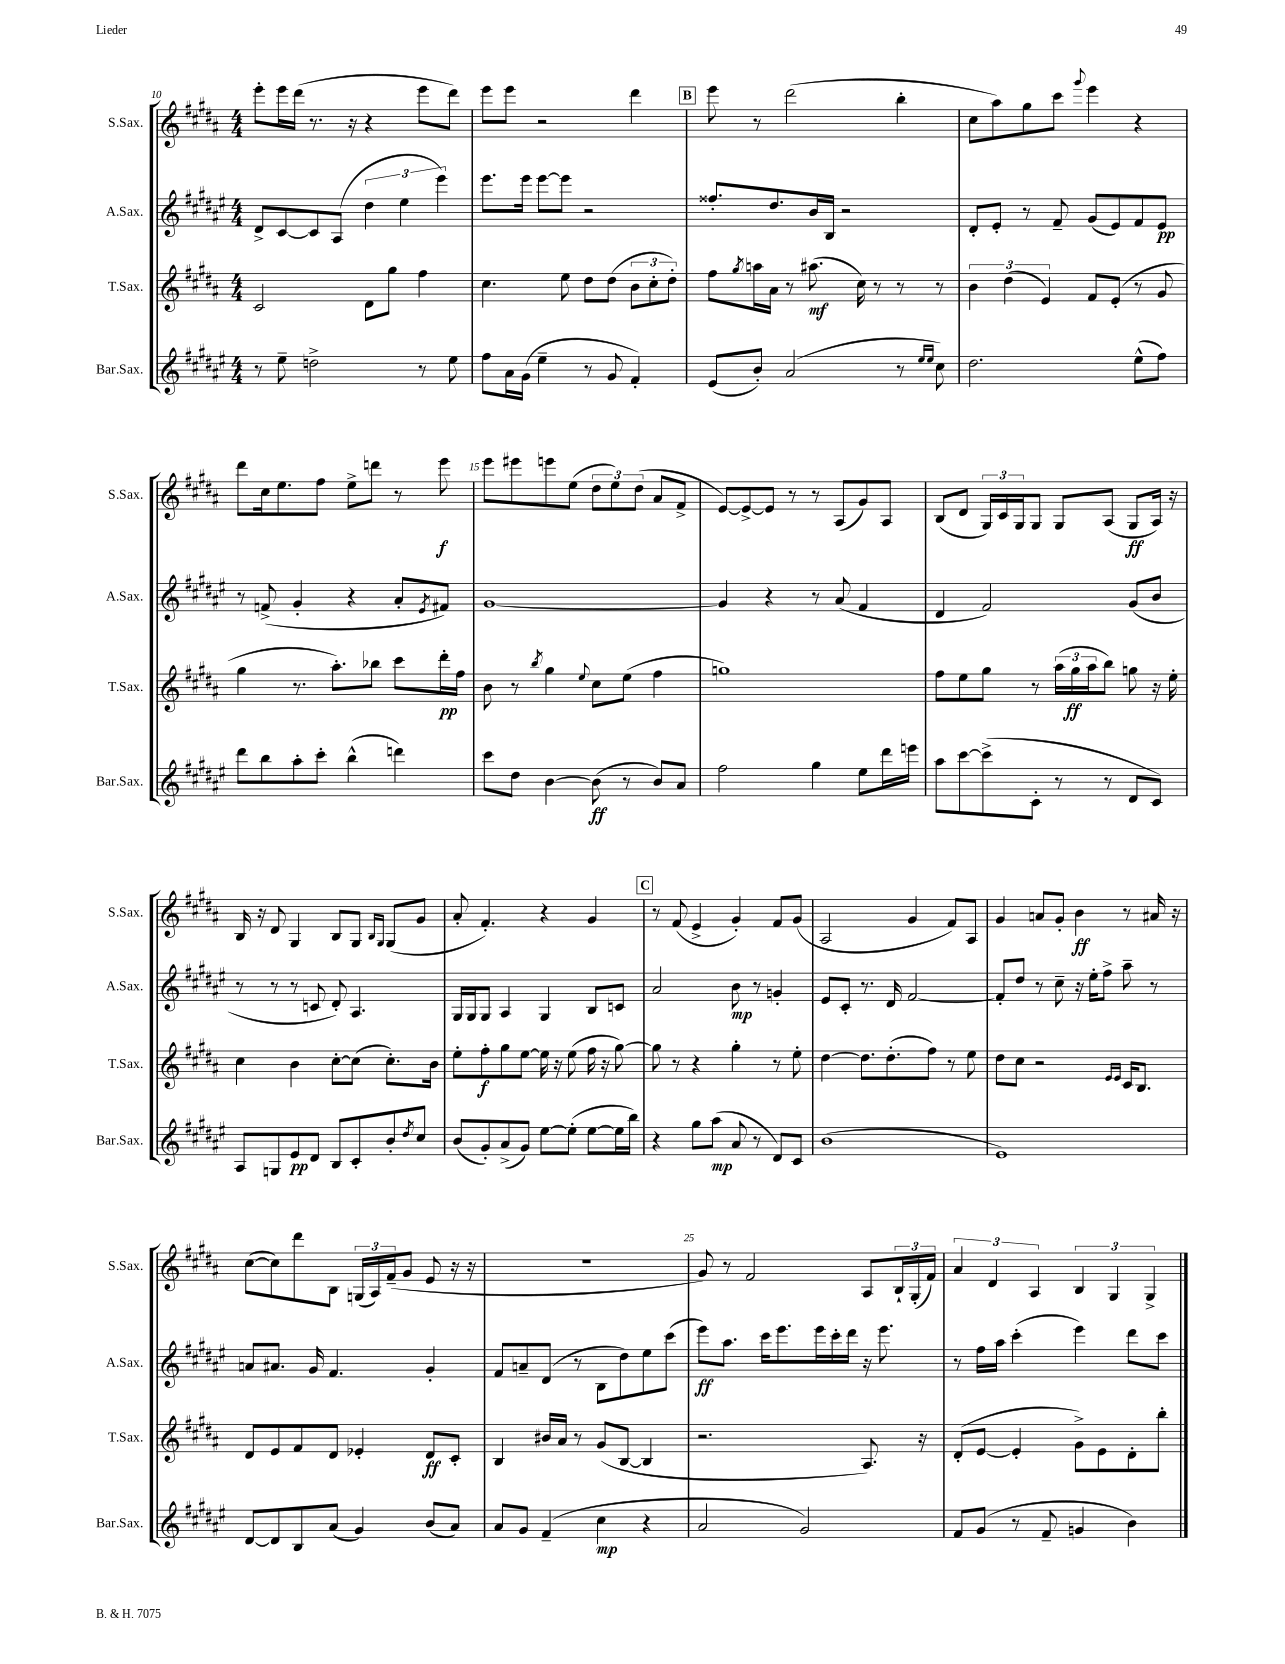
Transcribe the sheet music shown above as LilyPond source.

<<
\new StaffGroup <<
\new Staff = "s0" \with { instrumentName = "S.Sax." shortInstrumentName = "S.Sax." } {
    \clef treble \key b \major \numericTimeSignature \time 4/4
    e'''8-. e'''16 dis'''16( r8. r16 r4 e'''8 dis'''8) |
    e'''8 e'''8 r2 dis'''4 |
    \mark \markup { \box "B" } e'''8 r8 dis'''2( b''4-. |
    cis''8 ais''8) gis''8 cis'''8 \appoggiatura { gis'''8 } e'''4 r4 |
    dis'''8 cis''16 e''8. fis''8 e''8-> d'''8 r8 e'''8\f |
    e'''8 eis'''8 e'''8 e''8( \tuplet 3/2 { dis''8 e''8) dis''8( } ais'8 fis'8-> |
    e'8~) e'8~-> e'8 r8 r8 ais8( gis'8) ais8 |
    b8( dis'8 \tuplet 3/2 { gis16) cis'16 gis16 } gis8 gis8 ais8( gis8\ff ais16) r16 |
    b16 r16 dis'8 gis4 b8 gis8 \grace { b16 gis16 } gis8( gis'8 |
    ais'8-. fis'4.-.) r4 gis'4 |
    \mark \markup { \box "C" } r8 fis'8( e'4-> gis'4-.) fis'8 gis'8( |
    ais2 gis'4 fis'8) ais8 |
    gis'4 a'8 gis'8-. b'4\ff r8 ais'16 r16 |
    cis''8~( cis''8) dis'''8 b8 \tuplet 3/2 { g16( ais16) fis'16--( } gis'8 e'8 r16 r16 |
    R1 |
    gis'8) r8 fis'2 ais8 \tuplet 3/2 { b16-! gis16-.( fis'16) } |
    \tuplet 3/2 { ais'4 dis'4 ais4 } \tuplet 3/2 { b4 gis4 gis4-> } \bar "|." |
}
\new Staff = "s1" \with { instrumentName = "A.Sax." shortInstrumentName = "A.Sax." } {
    \clef treble \key fis \major \numericTimeSignature \time 4/4
    dis'8-> cis'8~ cis'8 ais8( \tuplet 3/2 { dis''4 eis''4 eis'''4) } |
    eis'''8. eis'''16 eis'''8~ eis'''8 r2 |
    \mark \markup { \box "B" } fisis''8.-. dis''8. b'16 b16 r2 |
    dis'8-. eis'8-. r8 fis'8-- gis'8( eis'8) fis'8 eis'8\pp |
    r8 f'8->( gis'4-. r4 ais'8-. \acciaccatura { eis'8 } fis'8) |
    gis'1~ |
    gis'4 r4 r8 ais'8( fis'4 |
    dis'4 fis'2) gis'8( b'8 |
    r8 r8 r8 c'8 dis'8-.) ais4. |
    gis16 gis16 gis8 ais4 gis4 b8 c'8 |
    \mark \markup { \box "C" } ais'2 b'8\mp r8 g'4-. |
    eis'8 cis'8-. r8. dis'16 fis'2~ |
    fis'8-. dis''8 r8 cis''8-- r16 eis''16-. fis''8-> ais''8-- r8 |
    a'8 ais'8. gis'16 fis'4. gis'4-. |
    fis'8 a'8-- dis'8( r8 b8 dis''8) eis''8 cis'''8( |
    eis'''8\ff) ais''8. cis'''16 eis'''8. eis'''16 cis'''16-. dis'''16 r16 eis'''8. |
    r8 fis''16 ais''16 cis'''4-.( eis'''4) dis'''8 cis'''8 \bar "|." |
}
\new Staff = "s2" \with { instrumentName = "T.Sax." shortInstrumentName = "T.Sax." } {
    \clef treble \key b \major \numericTimeSignature \time 4/4
    cis'2 dis'8 gis''8 fis''4 |
    cis''4. e''8 dis''8 dis''8( \tuplet 3/2 { b'8 cis''8-. dis''8-.) } |
    \mark \markup { \box "B" } fis''8 \acciaccatura { gis''8 } a''16 ais'16 r8 ais''8.\mf( cis''16) r8 r8 r8 |
    \tuplet 3/2 { b'4 dis''4( e'4) } fis'8 e'8-.( r8 gis'8 |
    gis''4 r8. ais''8.-.) bes''8 cis'''8 dis'''16-.\pp fis''16 |
    b'8 r8 \acciaccatura { b''8 } gis''4 \appoggiatura { e''8 } cis''8 e''8( fis''4 |
    g''1) |
    fis''8 e''8 gis''8 r8 \tuplet 3/2 { ais''16( gis''16\ff ais''16 } b''8) g''8 r16 e''16-. |
    cis''4 b'4 cis''8~-. cis''8( cis''8.-.) b'16 |
    e''8-. fis''8-.\f gis''8 e''8~ e''16 r16 e''8( fis''16 r16 gis''8~) |
    \mark \markup { \box "C" } gis''8 r8 r4 gis''4-. r8 e''8-. |
    dis''4~ dis''8. dis''8.-.( fis''8) r8 e''8 |
    dis''8 cis''8 r2 \grace { e'16 e'16 } cis'16 b8. |
    dis'8 e'8 fis'8 dis'8 ees'4-. dis'8\ff cis'8-. |
    b4 bis'16 ais'16 r8 gis'8( b8~ b4 |
    r2. ais8.) r16 |
    dis'8-.( e'8~ e'4-. gis'8->) e'8 dis'8-. b''8-. \bar "|." |
}
\new Staff = "s3" \with { instrumentName = "Bar.Sax." shortInstrumentName = "Bar.Sax." } {
    \clef treble \key fis \major \numericTimeSignature \time 4/4
    r8 eis''8-- d''2-> r8 eis''8 |
    fis''8 ais'16 gis'16( eis''4-- r8 gis'8 fis'4-.) |
    \mark \markup { \box "B" } eis'8( b'8-.) ais'2( r8 \grace { eis''16 eis''16 } cis''8) |
    dis''2. eis''8-^( fis''8) |
    dis'''8 b''8 ais''8-. cis'''8-. b''4-^( d'''4) |
    cis'''8 dis''8 b'4~ b'8\ff( r8 b'8) ais'8 |
    fis''2 gis''4 eis''8 dis'''16 e'''16 |
    ais''8 cis'''8~ cis'''8->( cis'8-. r8 r8 dis'8 cis'8) |
    ais8 g8 eis'8\pp dis'8 b8 cis'8-. b'8-. \acciaccatura { dis''8 } cis''8 |
    b'8( gis'8-.) ais'8->( gis'8) eis''8~ eis''8-.( eis''8~ eis''16 b''16) |
    \mark \markup { \box "C" } r4 gis''8 ais''8\mp( ais'8 r8 dis'8) cis'8 |
    b'1( |
    eis'1) |
    dis'8~ dis'8 b8 ais'8( gis'4) b'8( ais'8) |
    ais'8 gis'8 fis'4--( cis''4\mp r4 |
    ais'2 gis'2) |
    fis'8 gis'8( r8 fis'8-- g'4 b'4) \bar "|." |
}
>>
>>
\layout { \context { \Score currentBarNumber = #10 \override BarNumber.break-visibility = ##(#f #t #t) barNumberVisibility = #(every-nth-bar-number-visible 5) } }
